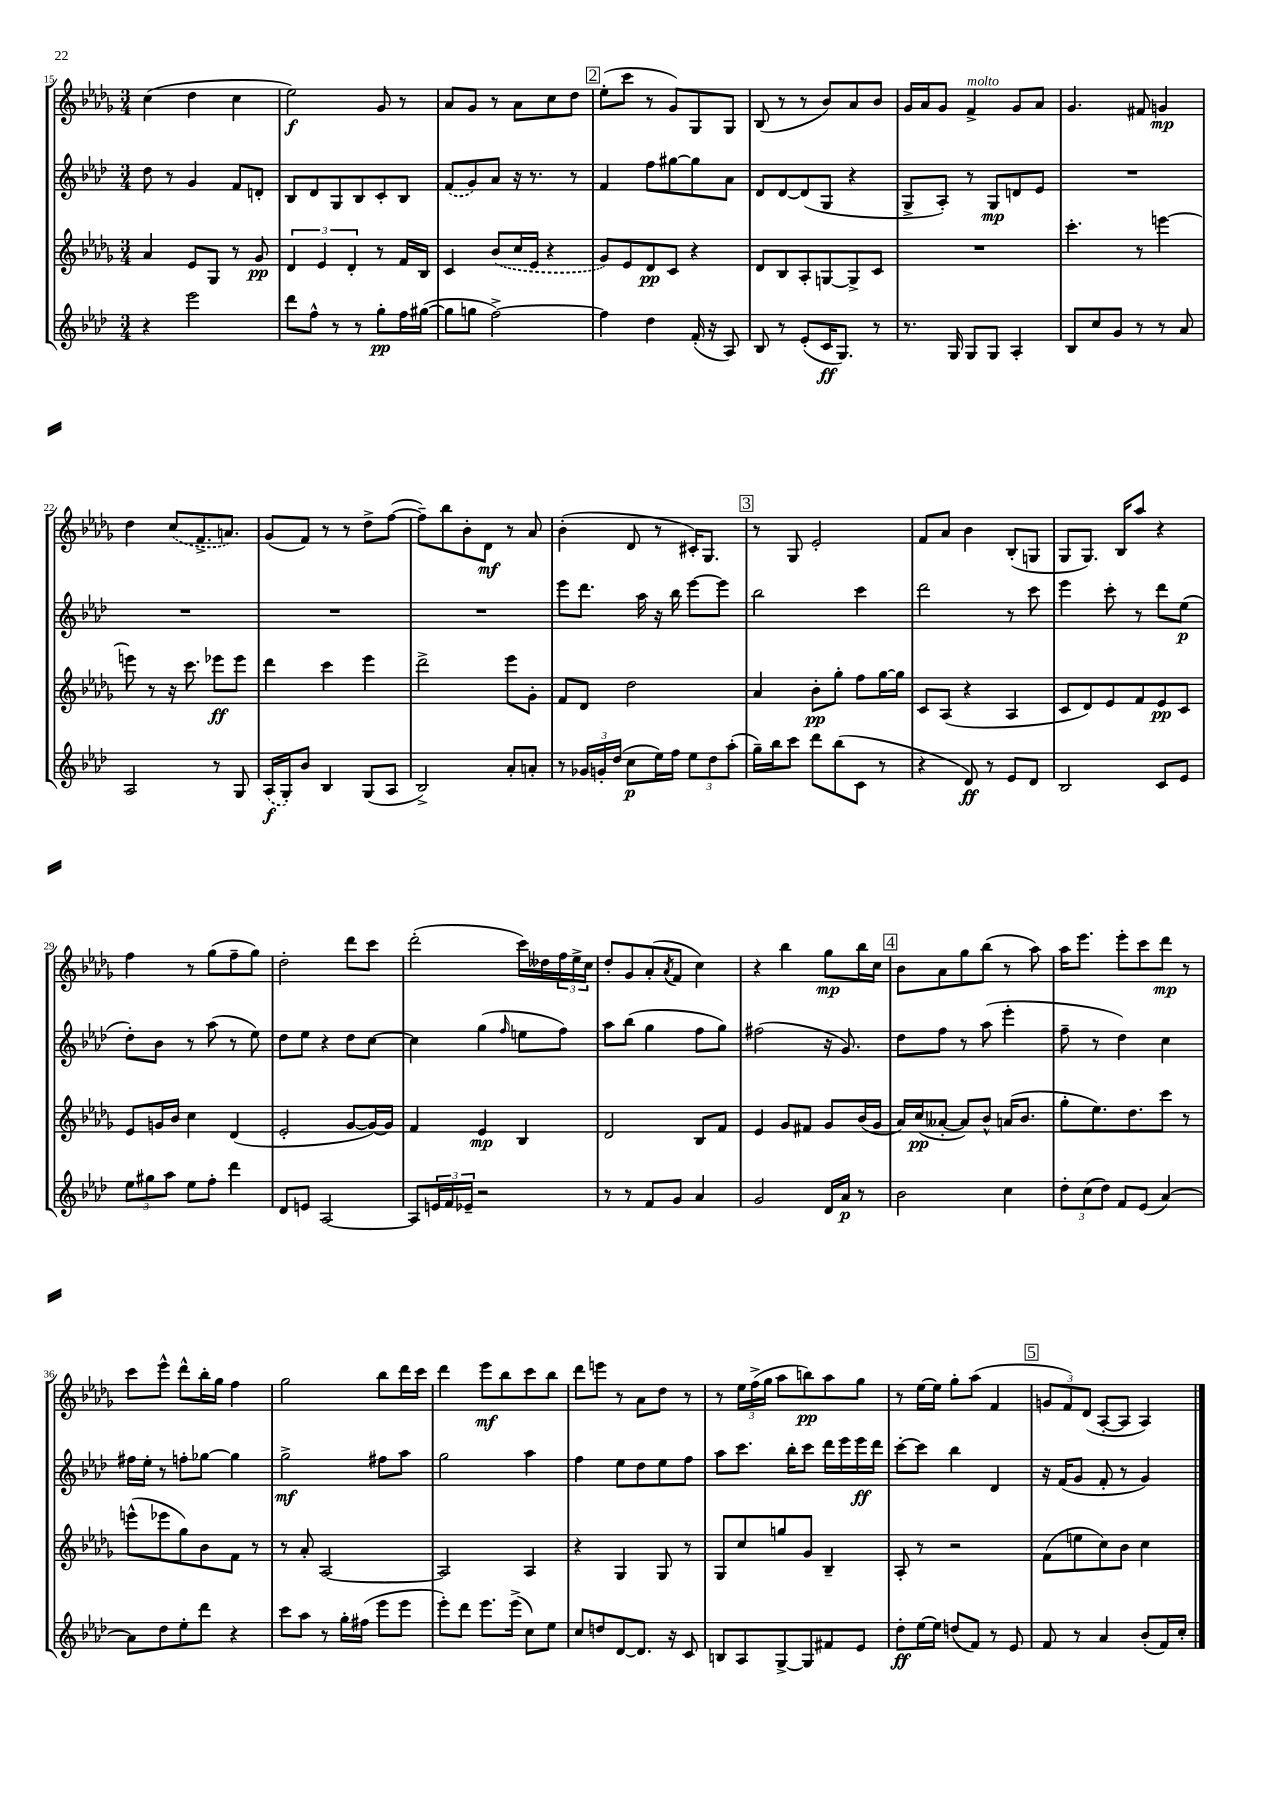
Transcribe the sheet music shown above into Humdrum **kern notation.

**kern	**kern	**kern	**kern
*staff4	*staff3	*staff2	*staff1
*clefG2	*clefG2	*clefG2	*clefG2
*k[b-e-a-d-]	*k[b-e-a-d-g-]	*k[b-e-a-d-]	*k[b-e-a-d-g-]
*M3/4	*M3/4	*M3/4	*M3/4
4r	4a-/	8dd-\	(4cc\
.	.	8r	.
2eee-\	8e-/L	4g/	4dd-\
.	8G-/J	.	.
.	8r	8f/L	4cc\
.	8g-/	8d'/J	.
=	=	=	=
8ddd-\L	6d-/	8B-/L	2ee-\)
8ff^^\J	.	8d-/	.
.	6e-/	.	.
8r	.	8G/	.
.	6d-'/	.	.
8r	.	8B-/	.
8gg'\L	8r	8c'/	8g-/
16ff\L	16f/LL	8B-/J	8r
([16gg#\JJ	16B-/JJ	.	.
=	=	=	=
8gg#\]L	4c/	(8f/L	8a-/L
8gg\J	.	8g/)	8g-/J
[2ff^\)	(8b-/L	8a-/J	8r
.	16cc/L	16r	8a-\L
.	16e-/JJ	8.r	.
.	4r	.	8cc\
.	.	8r	8dd-\J
=	=	=	=
4ff\]	8g-/L)	4f/	(8ee-'\L
.	8e-/	.	8ccc\J
4dd-\	8d-/	8ff\L	8r
.	8c/J	[8gg#\	8g-/L)
(16f'/	4r	8gg#\]	8G-/
16r	.	.	.
8A-/)	.	8a-\J	8G-/J
=	=	=	=
8B-/	8d-/L	8d-/L	(8B-/
8r	8B-/	[8d-/	8r
(8e-'/L	8A-'/	(8d-/]	8r
16c/K	[8G/	8G/J	8b-/L)
8.G/J)	.	.	.
.	8G^/]	4r	8a-/
8r	8c/J	.	8b-/J
=	=	=	=
8.r	2.r	8G^/L	16g-/LL
.	.	.	16a-/J
.	.	8A-'/J)	8g-/J
16G/	.	.	.
8G/L	.	8r	4f^/
8G/J	.	8G/L	.
4A-'/	.	8d/	8g-/L
.	.	8e-/J	8a-/J
=	=	=	=
8B-/L	4.ccc'\	2.r	4.g-/
8cc/	.	.	.
8g/J	.	.	.
8r	8r	.	8f#/
8r	[4eee\	.	4g/
8a-/	.	.	.
=	=	=	=
2A-/	8eee\]	2.r	4dd-\
.	8r	.	.
.	16r	.	(8cc/L
.	8.ccc\	.	.
.	.	.	8.f^/
8r	8eee-\L	.	.
.	.	.	8.a/J)
8G/	8eee-\J	.	.
=	=	=	=
(16A-/LL	4ddd-\	2.r	(8g-/L
16G'/J)	.	.	.
8b-/J	.	.	8f/J)
4B-/	4ccc\	.	8r
.	.	.	8r
(8G/L	4eee-\	.	8dd-^\L
8A-/J	.	.	([8ff\J
=	=	=	=
2B-^/)	2ddd-^\	2.r	8ff~\]L)
.	.	.	8bb-\
.	.	.	8b-'\
.	.	.	8d-\J
8a-'/L	8eee-\L	.	8r
8a'/J	8g-'\J	.	8a-/
=	=	=	=
8r	8f/L	8eee-\L	(4b-'\
24g-/LL	8d-/J	8.ddd-\J	.
24g'/	.	.	.
(24dd-/JJ	.	.	.
8cc\L	2dd-\	.	8d-/
.	.	16aa-\	.
16ee-\L)	.	16r	8r
16ff\JJ	.	16bb-\	.
12ee-\L	.	[8eee-\L	16c#'/LK)
.	.	.	8.G-/J
12dd-\	.	.	.
.	.	8eee-\]J	.
(12aa-'\J	.	.	.
=	=	=	=
16gg~\LL)	4a-/	2bb-\	8r
16bb-\J	.	.	.
8ccc\J	.	.	8G-/
8ddd-\L	8b-'\L	.	2e-'/
(8bb-\	8gg-'\J	.	.
8c\J	8ff\L	4ccc\	.
8r	[16gg-\L	.	.
.	16gg-\]JJ	.	.
=	=	=	=
4r	8c/L	2ddd-\	8f/L
.	(8A-/J	.	8a-/J
8d-/)	4r	.	4b-\
8r	.	.	.
8e-/L	4A-/	8r	(8B-'/L
8d-/J	.	8ccc\	8G/J
=	=	=	=
2B-/	8c/L	4eee-\	8G-/L
.	8d-/)	.	8.G-/J)
.	8e-/	8ccc'\	.
.	.	.	16B-/LK
.	8f/	8r	8aa-/J
8c/L	8e-/	8ddd-\L	4r
8e-/J	8c/J	(8ee-\J	.
=	=	=	=
12ee-\L	8e-/L	8dd-'\L)	4ff\
12gg#\	.	.	.
.	16g/L	8b-\J	.
12aa-\J	.	.	.
.	16b-/JJ	.	.
8ee-\L	4cc\	8r	8r
8ff'\J	.	(8aa-\	(8gg-\L
4ddd-\	(4d-/	8r	8ff~\
.	.	8ee-\)	8gg-\J)
=	=	=	=
8d-/L	2e-'/	8dd-\L	2dd-'\
8e/J	.	8ee-\J	.
[2A-/	.	4r	.
.	[8g-/L	8dd-\L	8ddd-\L
.	16g-/_L)	[8cc\J	8ccc\J
.	16g-/]JJ	.	.
=	=	=	=
8A-/]L	4f/	4cc\]	(2ddd-'\
24e/L	.	.	.
24f/	.	.	.
24e-~/JJ	.	.	.
2r	4e-/	(4gg\	.
.	.	16qqff/	.
.	4B-/	8ee\L	16ccc\LL)
.	.	.	16dd--\
.	.	8ff\J)	24ff\
.	.	.	24ee-^\
.	.	.	24cc\JJ
=	=	=	=
8r	2d-/	8aa-\L	8dd-'/L
8r	.	(8bb-\J	8g-/
8f/L	.	4gg\	(8a-'/
.	.	.	8qa-/
8g/J	.	.	8f/J
4a-/	8B-/L	8ff\L	4cc\)
.	8f/J	8gg\J)	.
=	=	=	=
2g/	4e-/	(2ff#\	4r
.	8g-/L	.	4bb-\
.	8f#/J	.	.
16d-/LL	8g-/L	16r	8gg-\L
16a-/JJ	.	8.g/)	.
8r	(16b-/L	.	16bb-\L
.	16g-/JJ	.	16cc\JJ
=	=	=	=
2b-\	16a-/LL)	8dd-\L	8b-\L
.	(16cc/J	.	.
.	[8a--'/J	8ff\J	8a-\
.	8a--/]L)	8r	8gg-\
.	8b-^^/J	(8aa-\	(8bb-\J
4cc\	(16a/LK	4eee-'\	8r
.	8.b-/J	.	.
.	.	.	8aa-\)
=	=	=	=
12dd-'\L	8gg-'\L	8ff~\	16aa-\LK
.	.	.	8.eee-\J
(12cc\	.	.	.
.	8.ee-\)	8r	.
12dd-\J)	.	.	.
8f/L	.	4dd-\)	8eee-'\L
.	8.dd-\	.	.
(8e-/J	.	.	8ccc\
[4a-/)	8ccc\J	4cc\	8ddd-\J
.	8r	.	8r
=	=	=	=
8a-\]L	(8eee^^\L	16ff#\LL	8ccc\L
.	.	16ee-'\JJ	.
8dd-\	8eee-\	8r	8eee-^^\J
8ee-'\	8gg-\)	8ff'\L	8ddd-^^\L
8ddd-\J	8b-\	[8gg-\J	16bb-'\L
.	.	.	16gg-\JJ
4r	8f\J	4gg-\]	4ff\
.	8r	.	.
=	=	=	=
8ccc\L	8r	2gg^\	2gg-\
8aa-\J	8a-'/	.	.
8r	[2A-/	.	.
16gg'\LL	.	.	.
(16ff#\JJ	.	.	.
8eee-\L	.	8ff#\L	8bb-\L
8eee-\J	.	8aa-\J	16ddd-\L
.	.	.	16ccc\JJ
=	=	=	=
8eee-'\L)	2A-/]	2gg\	4ddd-\
8ddd-\J	.	.	.
8.eee-\L	.	.	8eee-\L
.	.	.	8bb-\
(16eee-^\Jk	.	.	.
8cc\L)	4A-/	4aa-\	8ccc\
8ee-\J	.	.	8bb-\J
=	=	=	=
8cc/L	4r	4ff\	8ddd-\L
8dd/	.	.	8eee\J
[8d-/	4G-/	8ee-\L	8r
8.d-/]J	.	8dd-\	8a-\L
.	8G-/	8ee-\	8dd-\J
16r	.	.	.
8c/	8r	8ff\J	8r
=	=	=	=
8B/L	8G-/L	8aa-\L	8r
8A-/	8cc/	8.ccc\J	24ee-\LL
.	.	.	(24ff^\
.	.	.	24gg-\JJ
[8G^/	8gg/	.	8aa-\L
.	.	16bb-'\LK	.
8G/]	8g-/J	8ccc\J	8bb\)
8f#/	4B-~/	16ddd-\LL	8aa-\
.	.	16eee-\	.
8e-/J	.	16eee-\	8gg-\J
.	.	16ddd-\JJ	.
=	=	=	=
8dd-'\L	8A-'/	[8ccc'\L	8r
[16ee-\L	8r	8ccc\]J	[16ee-\LL
16ee-\]JJ	.	.	16ee-\]JJ
(8dd/L	2r	4bb-\	8gg-'\L
8f/J)	.	.	(8aa-\J
8r	.	4d-/	4f/
8e-/	.	.	.
=	=	=	=
8f/	(8f\L	16r	12g/L
.	.	(16f/LK	.
.	.	.	12f/)
8r	8ee\	8g/J	.
.	.	.	(12d-/J
4a-/	8cc\)	8f'/	[8A-'/L
.	8b-\J	8r	8A-/]J
(8b-'/L	4cc\	4g/)	4A-/)
16f/L)	.	.	.
16cc'/JJ	.	.	.
==	==	==	==
*-	*-	*-	*-
